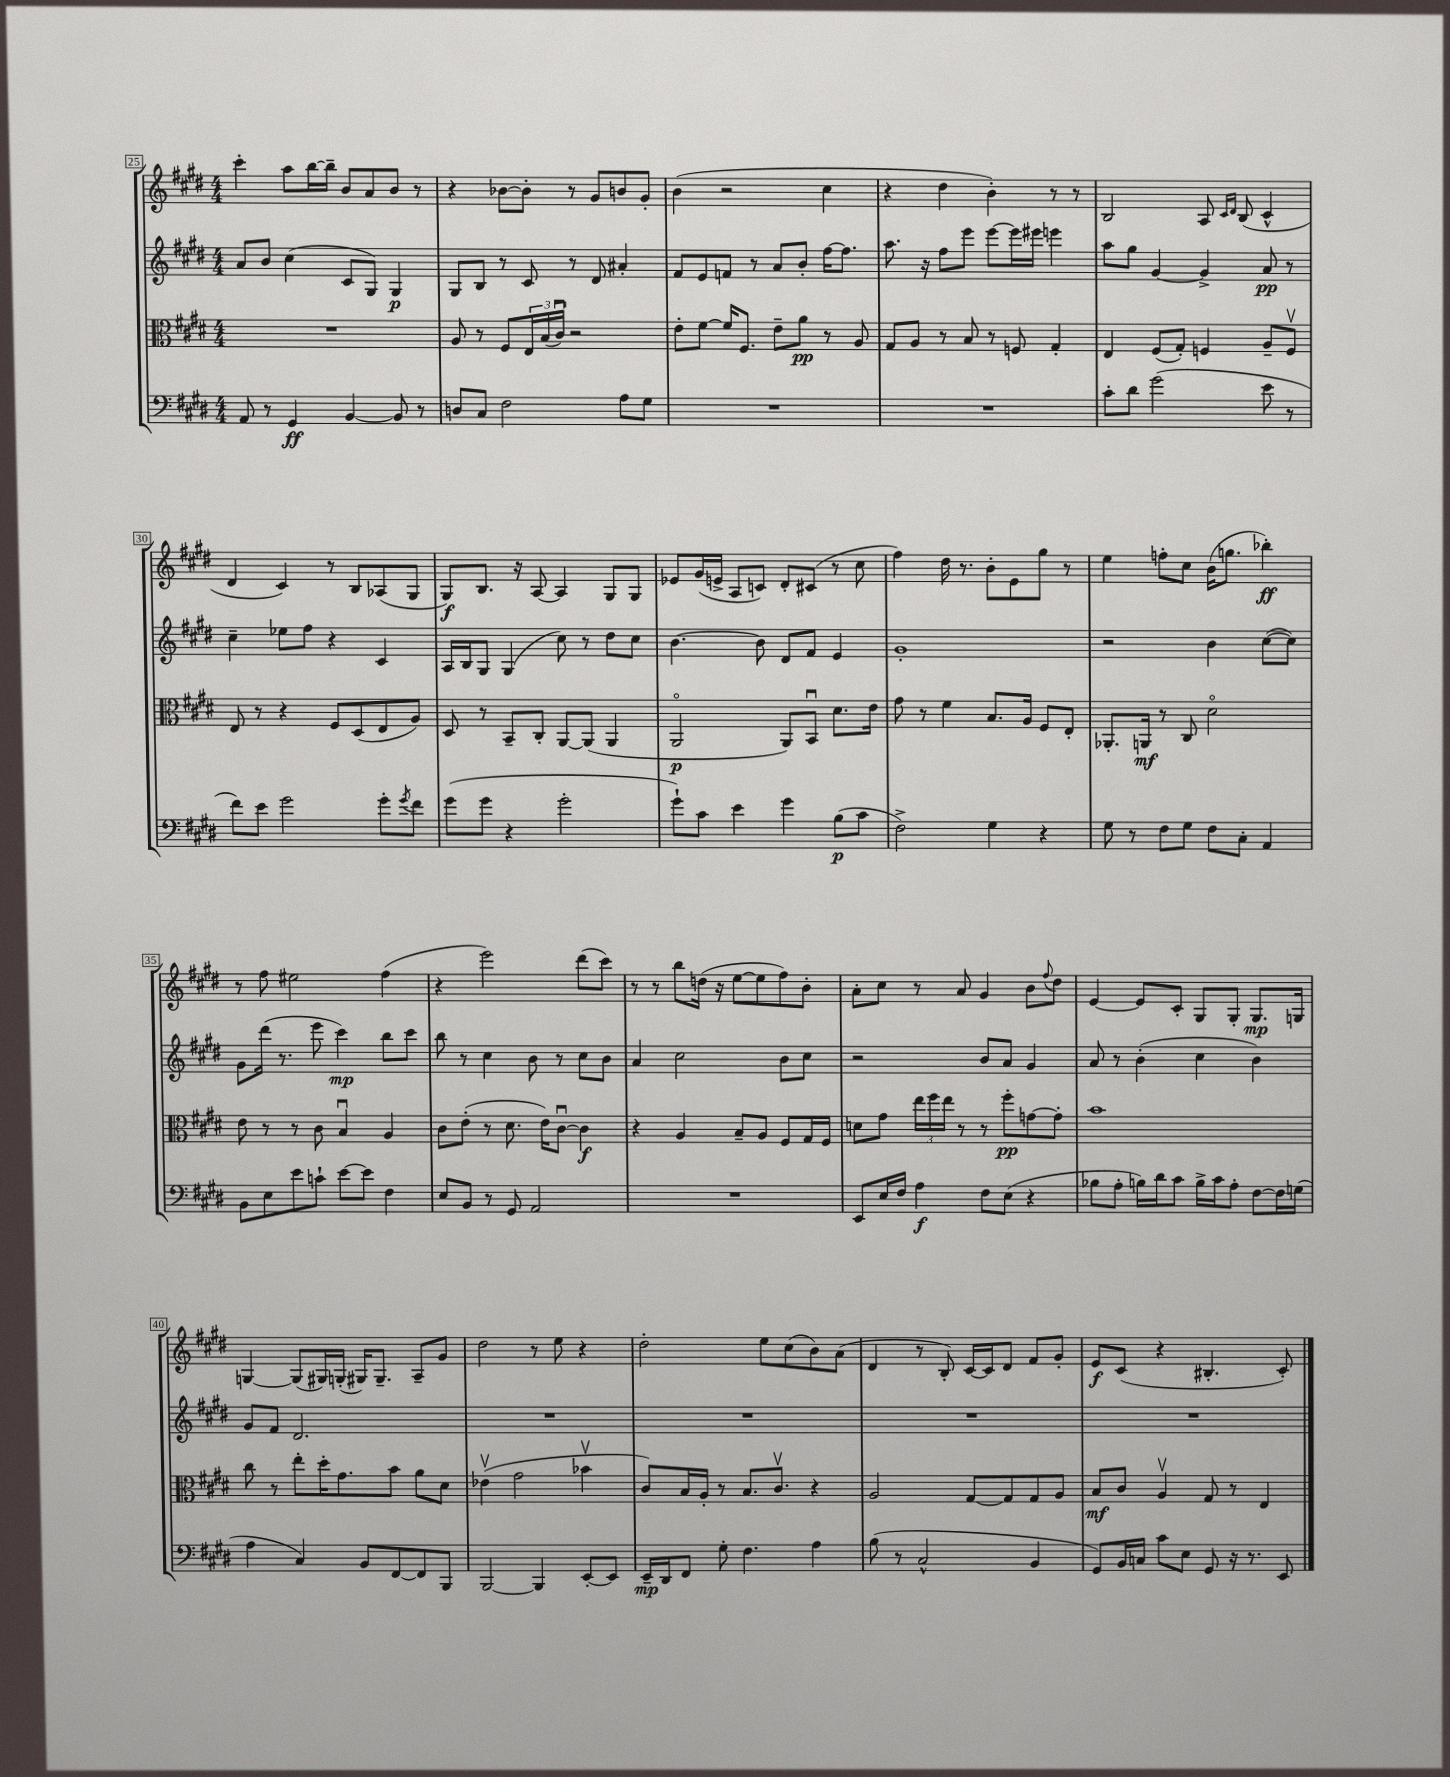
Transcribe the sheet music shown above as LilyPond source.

<<
\new StaffGroup <<
\new Staff = "s0" {
    \clef treble \key e \major \numericTimeSignature \time 4/4
    cis'''4-. a''8 b''16~ b''16-- b'8 a'8 b'8 r8 |
    r4 bes'8~ bes'8-. r8 gis'8 b'8 gis'8-. |
    b'4( r2 cis''4 |
    r4 dis''4 b'4-.) r8 r8 |
    b2 a8 \grace { cis'16 dis'16 } b8( cis'4-^ |
    dis'4 cis'4) r8 b8 aes8( gis8 |
    gis8\f) b8. r16 a8~ a4 gis8 gis8 |
    ees'8 gis'16( e'16-> a8 c'8) dis'8-. cis'8( r8 cis''8 |
    fis''4) dis''16 r8. b'8-. e'8 gis''8 r8 |
    e''4 f''8-. cis''8 b'16( g''8. bes''4-.\ff) |
    r8 fis''8 eis''2 fis''4( |
    r4 e'''2) dis'''8( cis'''8) |
    r8 r8 b''8 d''16( r16 e''8~ e''8 fis''8) b'8-. |
    a'8-. cis''8 r8 a'8 gis'4 b'8 \appoggiatura { fis''8 } dis''8 |
    e'4~ e'8 cis'8-. gis8 gis8-. gis8.\mp g16 |
    g4~ g8( gis16) g16-.( gis16) gis8.-- a8-- gis'8 |
    dis''2 r8 e''8 r4 |
    dis''2-. e''8 cis''8( b'8) a'8( |
    dis'4 r8 b8-.) cis'16~ cis'16 dis'8 fis'8 gis'8-. |
    e'8\f cis'8( r4 bis4.-. cis'8-.) \bar "|." |
}
\new Staff = "s1" {
    \clef treble \key e \major \numericTimeSignature \time 4/4
    a'8 b'8 cis''4( cis'8 gis8) gis4\p |
    gis8 b8 r8 cis'8 r8 dis'8 ais'4-. |
    fis'8 e'8 f'8 r8 a'8 b'8-. fis''16~ fis''8. |
    a''8. r16 fis''8 e'''8 e'''8~ e'''16 eis'''16 e'''4 |
    a''8 gis''8 gis'4~ gis'4-> a'8\pp r8 |
    cis''4-- ees''8 fis''8 r4 cis'4 |
    a16 b16 gis8 gis4( cis''8) r8 dis''8 cis''8 |
    b'4.~ b'8 dis'8 fis'8 e'4 |
    gis'1-. |
    r2 b'4 cis''8~( cis''8) |
    gis'8 dis'''16( r8. e'''8 cis'''4\mp) b''8 cis'''8 |
    b''8 r8 cis''4 b'8 r8 cis''8 b'8 |
    a'4 cis''2 b'8 cis''8 |
    r2 b'8 a'8 gis'4 |
    a'8 r8 b'4-.( cis''4 b'4) |
    gis'8 fis'8 dis'2. |
    R1 |
    R1 |
    R1 |
    R1 \bar "|." |
}
\new Staff = "s2" {
    \clef alto \key e \major \numericTimeSignature \time 4/4
    R1 |
    a8 r8 fis8 \tuplet 3/2 { e16 b16( cis'16\downbow) } r2 |
    e'8-. fis'8~ fis'16 fis8. e'8-- a'8\pp r8 a8 |
    gis8 a8 r8 b8 r8 f8 gis4-. |
    e4 fis8( gis8-.) f4 a8-- f8\upbow |
    e8 r8 r4 fis8 dis8( e8 a8) |
    dis8 r8 b,8-- cis8-. a,8~ a,8( a,4 |
    a,2\flageolet\p a,8) b,8\downbow dis'8. e'16 |
    gis'8 r8 fis'4 b8. a16 fis8 e8-. |
    aes,8.-. a,16\mf r8 cis8 dis'2\flageolet |
    e'8 r8 r8 cis'8 b4\downbow a4 |
    cis'8 e'8-.( r8 dis'8. e'16) cis'8~\downbow cis'4\f |
    r4 a4 b8-- a8 fis8 gis16 fis16 |
    d'8 gis'8 \tuplet 3/2 { e''16 fis''16 e''16 } r8 r8 fis''8-.\pp g'8~ g'8-. |
    b'1 |
    cis''8 r8 e''8-. dis''16-. gis'8. b'8 a'8 dis'8 |
    ees'4\upbow( gis'2 bes'4\upbow |
    cis'8) b16 a16-. r8 b8. cis'8.\upbow r4 |
    a2 gis8~ gis8 gis8 a8 |
    b8\mf cis'8 a4\upbow gis8 r8 e4 \bar "|." |
}
\new Staff = "s3" {
    \clef bass \key e \major \numericTimeSignature \time 4/4
    a,8 r8 gis,4\ff b,4~ b,8 r8 |
    d8 cis8 fis2 a8 gis8 |
    R1 |
    R1 |
    cis'8-. dis'8 gis'2( e'8 r8 |
    fis'8) e'8 gis'2 gis'8-. \acciaccatura { gis'8 } fis'8 |
    gis'8( gis'8 r4 gis'2-. |
    gis'8-!) cis'8 e'4 gis'4 b8\p( cis'8 |
    fis2->) gis4 r4 |
    gis8 r8 fis8 gis8 fis8 cis8-. a,4 |
    b,8 e8 e'8 c'8-! e'8~ e'8 fis4 |
    e8 b,8 r8 gis,8 a,2 |
    R1 |
    e,8 e16 fis16 a4\f fis8 e8( r4 |
    bes8 a8-. b16) dis'16 cis'8 b16-> cis'16 a8-. fis8~ fis16 g16( |
    a4 cis4) b,8 fis,8~ fis,8 b,,8 |
    b,,2~ b,,4 e,8~-. e,8 |
    e,16--\mp dis,16 fis,8 gis8-. fis4. a4 |
    b8( r8 cis2-^ b,4 |
    gis,8) b,16 c16 cis'8 e8 gis,8 r16 r8. e,8 \bar "|." |
}
>>
>>
\layout { \context { \Score currentBarNumber = #25 \override BarNumber.stencil = #(make-stencil-boxer 0.1 0.3 ly:text-interface::print) } }
